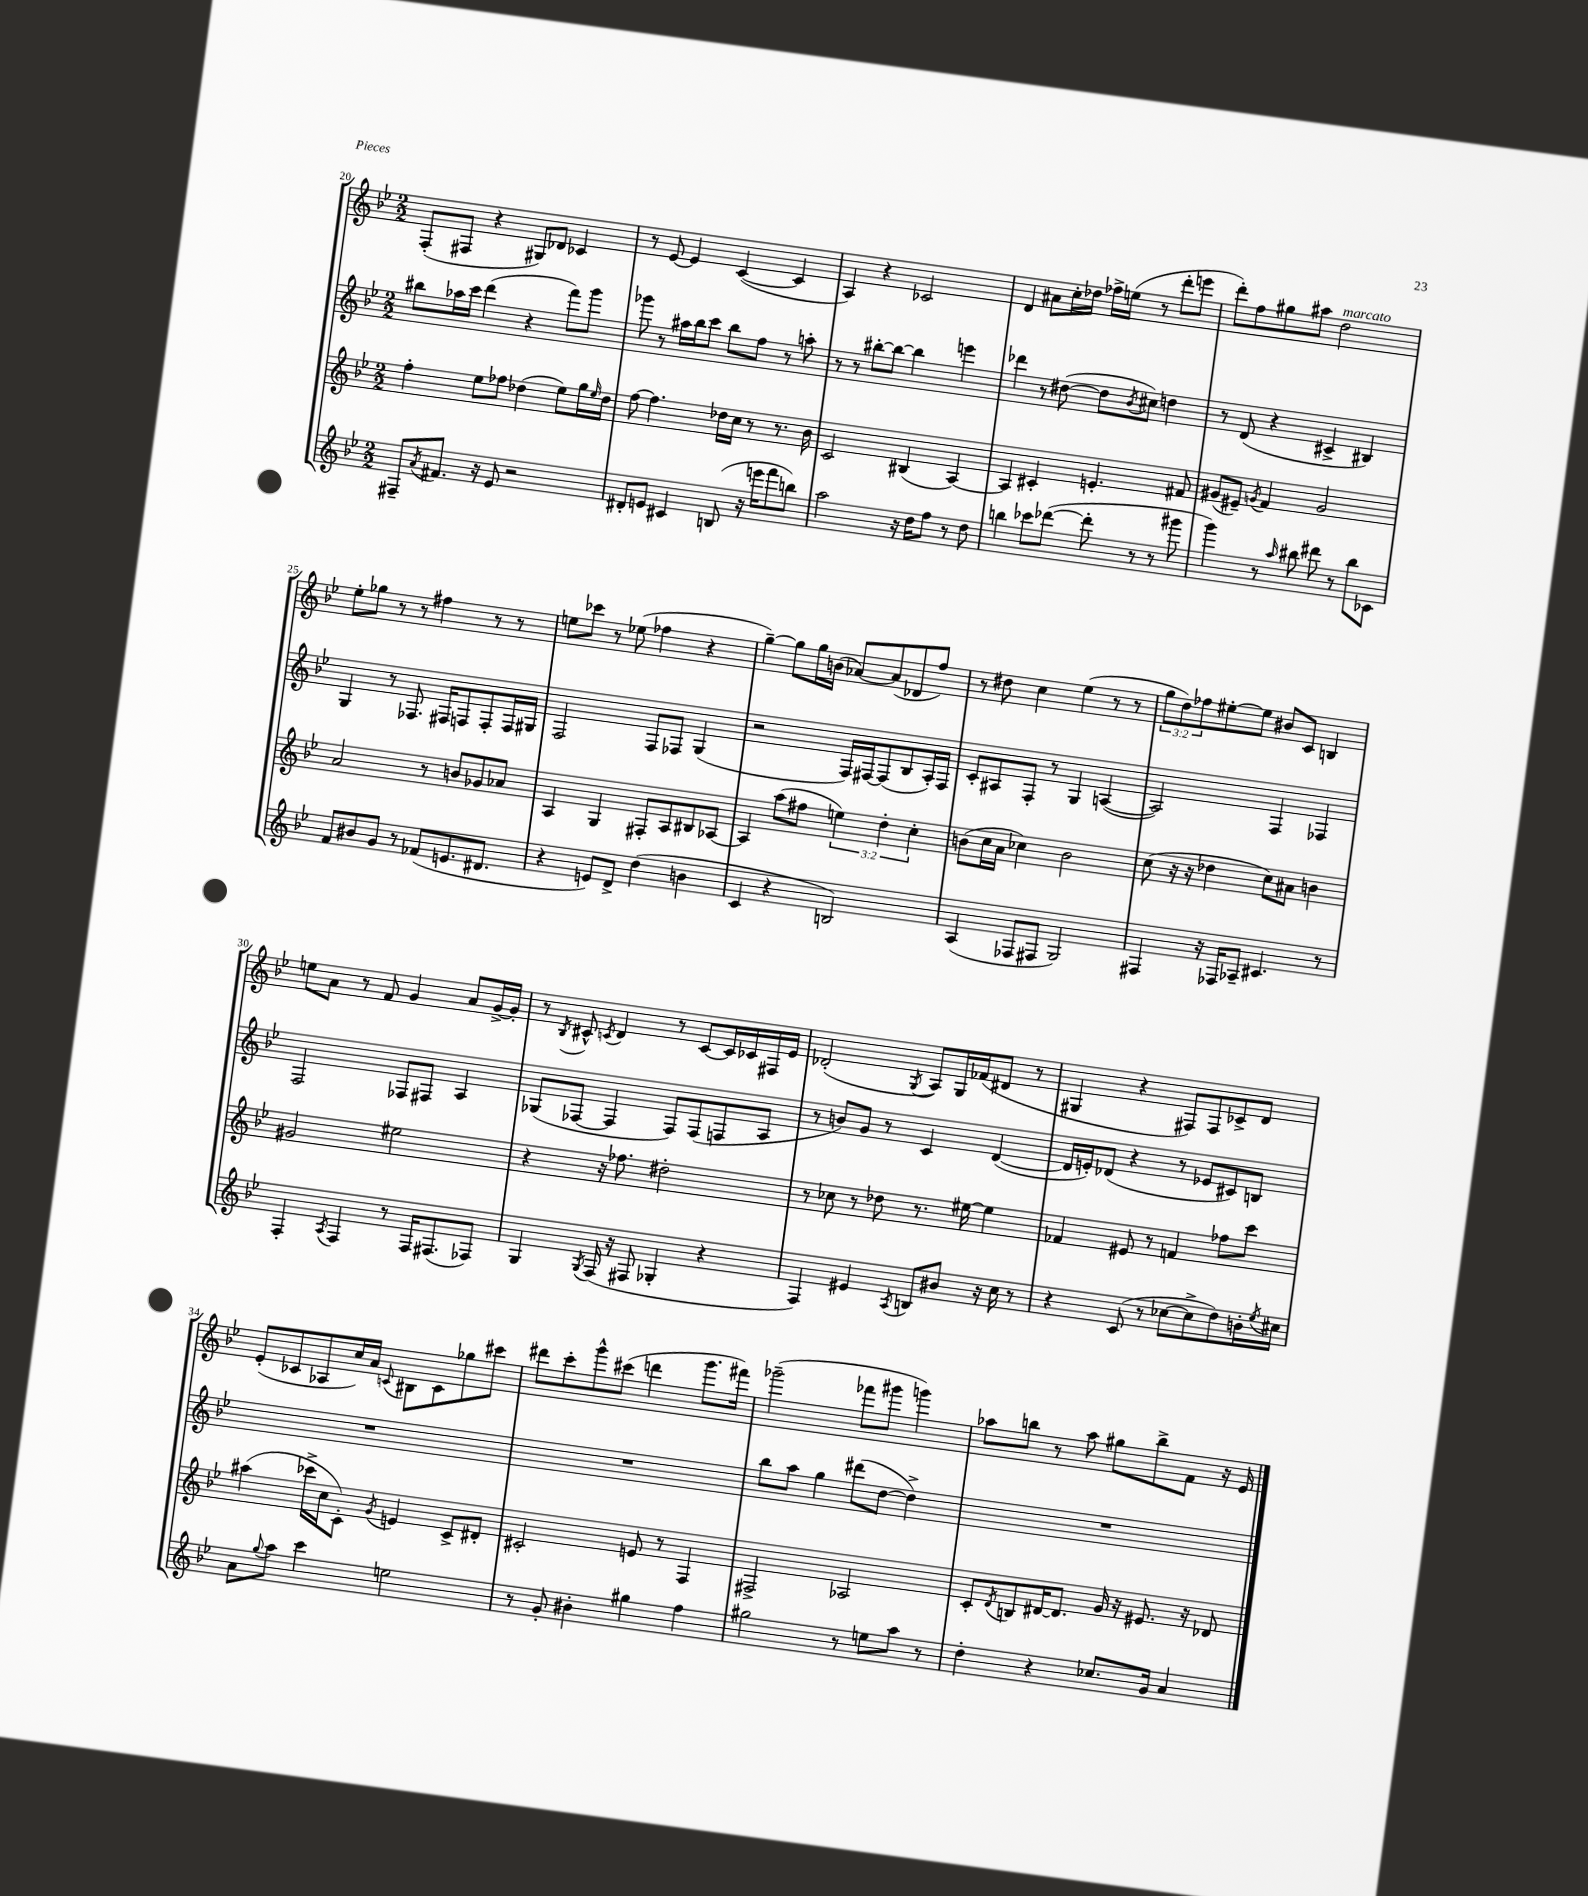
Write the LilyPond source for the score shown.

<<
\new StaffGroup <<
\new Staff = "s0" {
    \clef treble \key bes \major \numericTimeSignature \time 2/2 \override Staff.TupletNumber.text = #tuplet-number::calc-fraction-text
    f8-.( fis8 r4 gis8) des'8 ces'4 |
    r8 ees'8~ ees'4 c'4~( c'4 |
    a4) r4 ces'2 |
    d'4 ais'8 c''16-. des''16 fes''16-> e''16( r8 d'''8-. e'''8 |
    d'''8-.) f''8 gis''8 ais''8 d''2^\markup { \italic "marcato" } |
    ees''8-. ges''8 r8 r8 fis''4 r8 r8 |
    e''8 ces'''8 r8 ees''8( fes''4 r4 |
    g''4~--) g''8 g''16 b'16( aes'8~) aes'8( des'8 f''8) |
    r8 dis''8 c''4 ees''4( r8 r8 |
    \tuplet 3/2 { g''8 d''8) fes''8 } eis''8~-. eis''8 bis'8 c'8 b4 |
    e''8 a'8 r8 f'8 g'4 a'8 g'16~-> g'16-. |
    r8 \acciaccatura { bes8 } cis'8-^ \acciaccatura { c'8 } d'4 r8 c'8~ c'16 ces'16 fis16 ees'16 |
    des'2-.( \acciaccatura { g8 } a8) g16 fes'16( dis'8 r8 |
    gis4 r4 fis8) fis8 ces'8-> d'8 |
    ees'8-.( ces'8 aes8 c''16) a'16 \appoggiatura { c'8 } bis8 c'8 ges''8 cis'''8 |
    dis'''8 c'''8-. g'''8-^ cis'''8( d'''4 g'''8. fis'''16) |
    ges'''2--( fes'''8 gis'''8 g'''4) |
    aes''8 b''8 r8 aes''8 gis''8 b''8-> f'8 r16 ees'16 \bar "|." |
}
\new Staff = "s1" {
    \clef treble \key bes \major \numericTimeSignature \time 2/2
    bis''8 aes''16 c'''16 d'''4( r4 f'''8) g'''8 |
    ges'''8 r8 ais''16 bes''16 c'''8 bes''8 f''8 r8 a''8-. |
    r8 r8 bis''8~-. bis''8~ bis''4 e'''4 |
    des'''4 r8 dis''8~( dis''8 \acciaccatura { bes'8 } cis''8) d''4 |
    r8 d'8( r4 cis'4-> bis4) |
    g4 r8 fes8. fis16 f8 f8-. f16 gis16 |
    f2 f8 fes8 g4( |
    r2 f16) fis16~ fis8( bes8 a16-.) fis16 |
    c'8-. ais8 f8-. r8 g4 a4~( |
    a2) f4 fes4 |
    f2 fes8 fis8 a4 |
    ges8( fes8~ fes4 fes8) fes8( f8 a8 |
    r8 b'8) g'8 r8 c'4 d'4~( |
    d'16 e'16-.) des'8( r4 r8 ees'8 cis'8) b8 |
    R1 |
    R1 |
    bes''8 a''8 g''4 dis'''8( d''8~ d''4->) |
    R1 \bar "|." |
}
\new Staff = "s2" {
    \clef treble \key bes \major \numericTimeSignature \time 2/2 \override Staff.TupletNumber.text = #tuplet-number::calc-fraction-text
    f''4-. ees''8 fes''8 des''4( ees''8) g''16 \grace { ees''16 } des''16 |
    f''8~ f''4. des''16 c''16 r8 r8. bes'16 |
    c'2 bis4( a4~) |
    a4 cis'4-. e'4.-. fis'8 |
    gis'8( eis'8--) \acciaccatura { g'8 } f'4 g'2 |
    a'2 r8 b'8 ges'8 aes'8 |
    a4 g4 fis8-. a8 bis8 aes8~ |
    aes4 a''8( fis''8 \tuplet 3/2 { e''4) d''4-. c''4-. } |
    b'8( c''16 a'16 ces''4) b'2 |
    c''8( r16 r16 des''4 c''8) ais'8 b'4 |
    gis'2 eis''2 |
    r4 r16 fes''8. dis''2-. |
    r8 ces''8 r8 des''8 r8. eis''16~ eis''4 |
    fes'4 eis'8 r8 f'4 fes''8 c'''8 |
    ais''4( ces'''16-> c''16 c'8-.) \acciaccatura { g'8 } e'4 c'8-> dis'8-. |
    cis'2-. e'8 r8 f4 |
    fis2-> aes2 |
    c'8-. \acciaccatura { d'8 } b8 dis'16~ dis'8. g'16 r16 eis'8. r16 des'8 \bar "|." |
}
\new Staff = "s3" {
    \clef treble \key bes \major \numericTimeSignature \time 2/2
    fis8-- \acciaccatura { a'8 } fis'8. r16 ees'8 r2 |
    dis'8-. e'8 cis'4 b8( r16 e'''16 f'''8 b''8) |
    a''2 r16 d''16 f''8 r8 d''8 |
    b''4 ces'''8 des'''8~( des'''8-. r8 r8 gis'''8 |
    g'''4) r8 \grace { a''16 } bis''8 dis'''8 r8 bis''8 ces'8 |
    f'8 bis'8 g'8 r8 fes'8( e'8. dis'8. |
    r4 e'8) d'8-> d''4( b'4 |
    c'4 r4 b2) |
    a4( fes8 fis8 g2) |
    fis4 r16 fes16 aes8-- cis'4. r8 |
    f4-. \acciaccatura { a8 } f4 r8 f16 fis8.( fes8) |
    g4 \acciaccatura { g8 } f16( r16 fis8 ges4-. r4 |
    f4) eis'4 \acciaccatura { a8 } b8 bis'8 r16 c''16 r8 |
    r4 c'8( r8 ces''8~ ces''8-> d''8) b'16-. \acciaccatura { ees''8 } cis''16 |
    a'8 \appoggiatura { g''8 } a''8 c'''4 e''2 |
    r8 g'8-. bis'4-. gis''4 f''4 |
    gis''2 r8 e''8 a''8 r8 |
    d''4-. r4 ces''8. g'16 a'4 \bar "|." |
}
>>
>>
\layout { \context { \Score currentBarNumber = #20 } }
